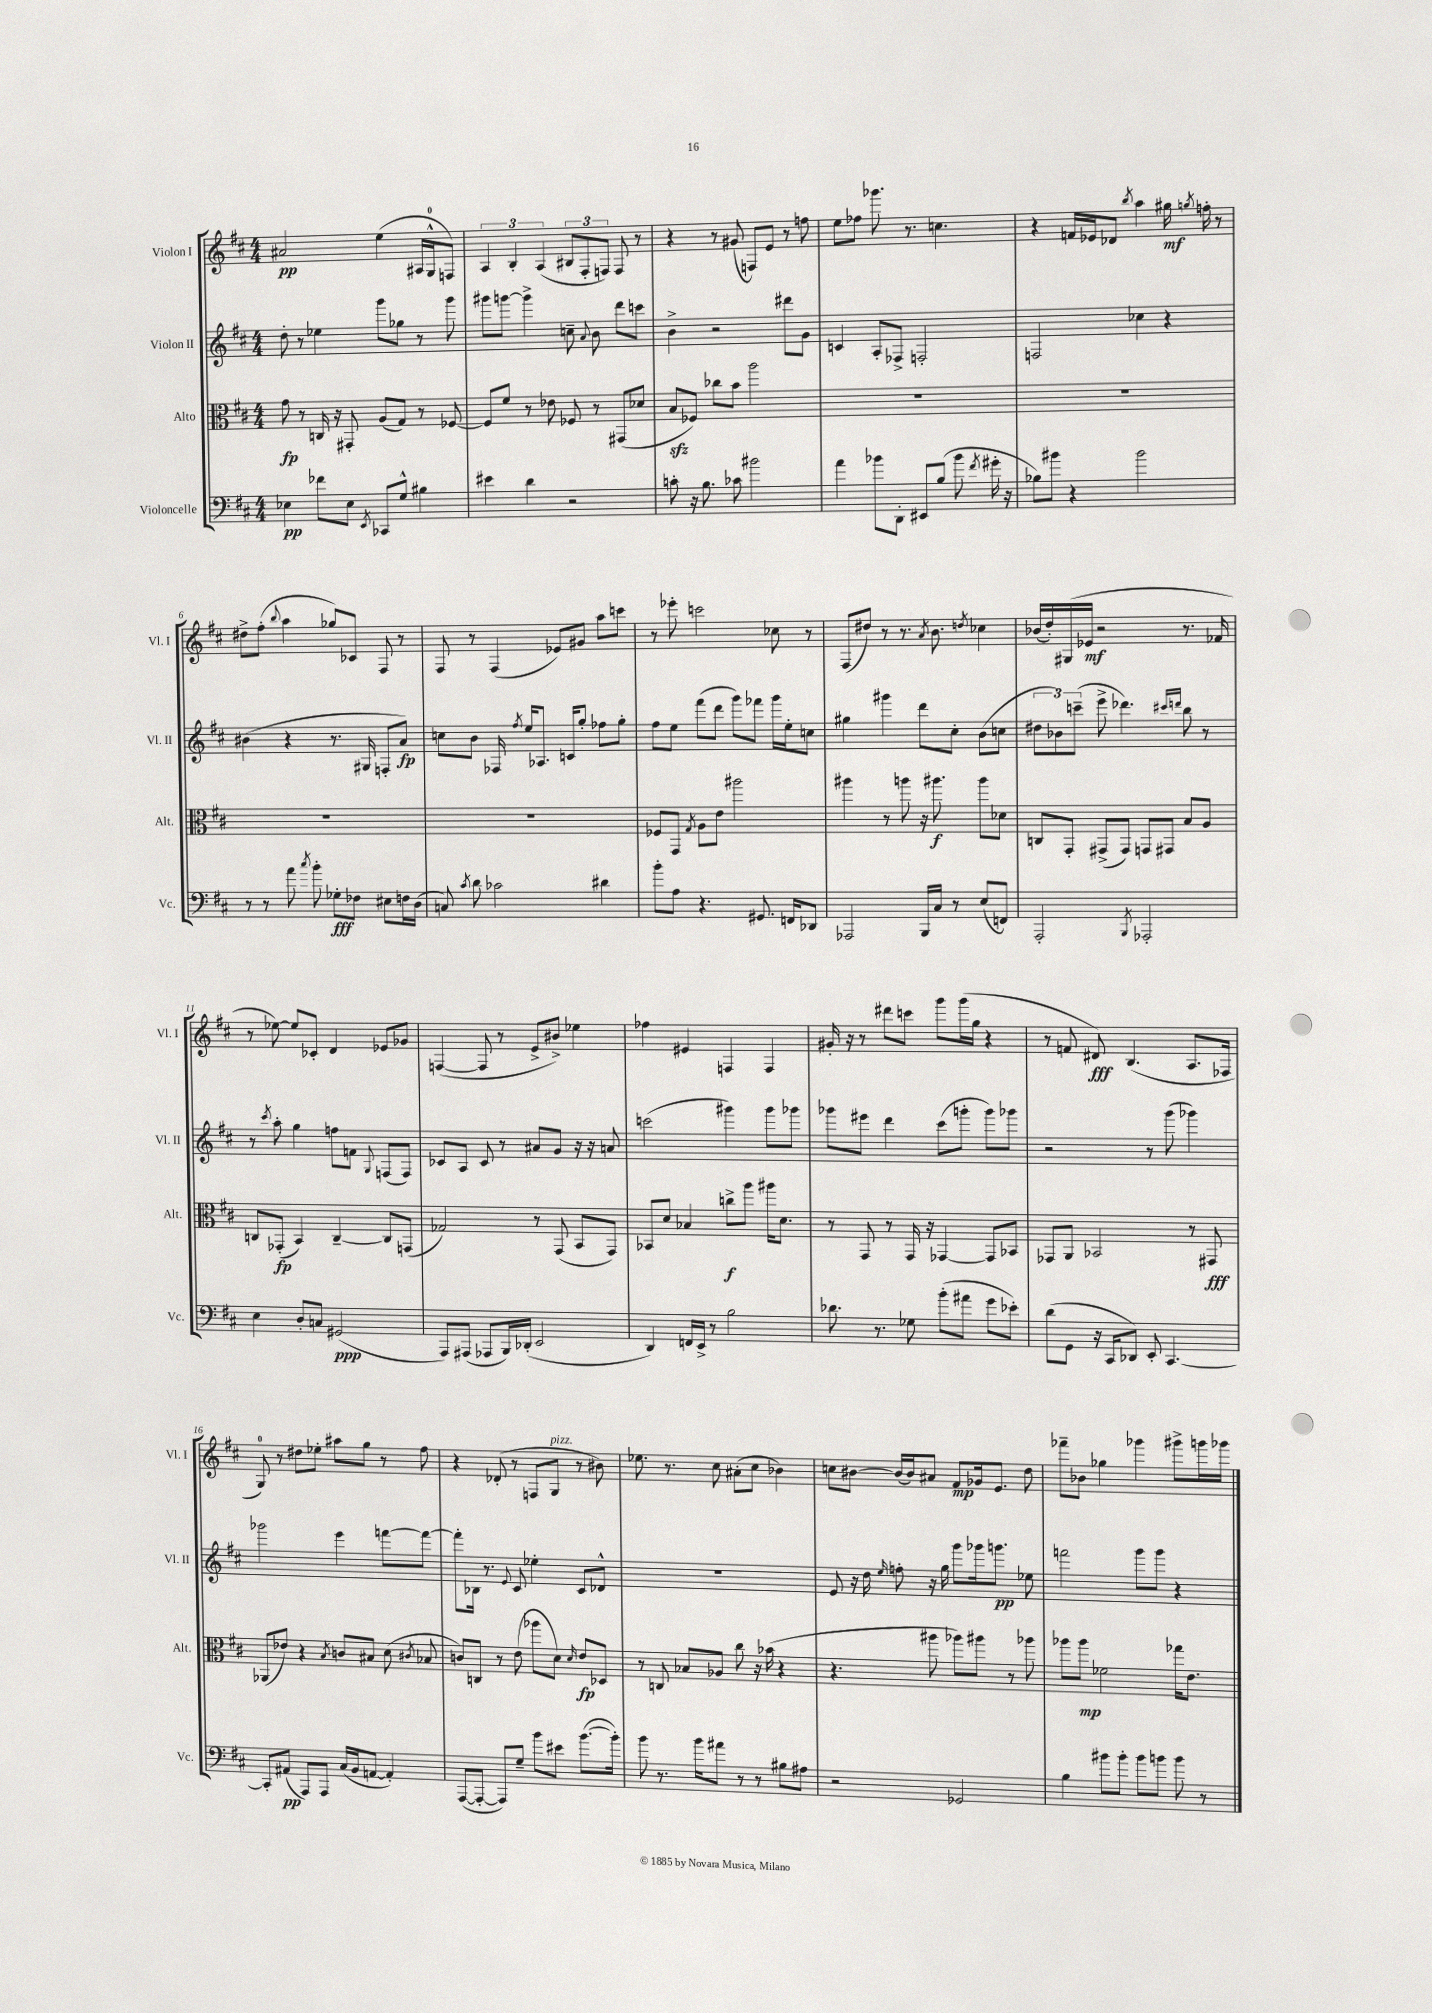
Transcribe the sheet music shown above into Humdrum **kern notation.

**kern	**dynam	**kern	**dynam	**kern	**dynam	**kern	**dynam
*part4	*part4	*part3	*part3	*part2	*part2	*part1	*part1
*staff4	*staff4	*staff3	*staff3	*staff2	*staff2	*staff1	*staff1
*I"Violoncelle	*	*I"Alto	*	*I"Violon II	*	*I"Violon I	*
*I'Vc.	*	*I'Alt.	*	*I'Vl. II	*	*I'Vl. I	*
*clefF4	*	*clefC3	*	*clefG2	*	*clefG2	*
*k[f#c#]	*	*k[f#c#]	*	*k[f#c#]	*	*k[f#c#]	*
*M4/4	*	*M4/4	*	*M4/4	*	*M4/4	*
=1	=1	=1	=1	=1	=1	=1	=1
4E-X\	pp	8g\	fp	8dd'\	.	2a#X/	pp
.	.	8r	.	8r	.	.	.
8f-X\L	.	16Cn/	.	4ee-X\	.	.	.
.	.	16r	.	.	.	.	.
8E-\J	.	8GG#X'/	.	.	.	.	.
8qEE/	.	.	.	.	.	.	.
8CC-X/L	.	(8A/L	.	8ggg\L	.	(4ee\	.
8G^^/J	.	8G/J)	.	8gg-X\J	.	.	.
4B#X\	.	8r	.	8r	.	16A#X/LL	.
.	.	.	.	.	.	16G^^/J	.
.	.	[8F-X/	.	8ggg\	.	8Fn/J)	.
=2	=2	=2	=2	=2	=2	=2	=2
4e#X\	.	8F-/L]	.	8ggg#X\L	.	6A/	.
.	.	8f#/J	.	[8gggn\J	.	.	.
.	.	.	.	.	.	6B'/	.
4d\	.	8r	.	4ggg^\]	.	.	.
.	.	.	.	.	.	(6A/	.
.	.	8e-X\	.	.	.	.	.
2r	.	8F-X/	.	8ccn~\	.	12B#X/L	.
.	.	.	.	.	.	12F#'/	.
.	.	.	.	8qqa/	.	.	.
.	.	8r	.	8b\	.	.	.
.	.	.	.	.	.	12Fn/J)	.
.	.	(8GG#X/L	.	8ddd\L	.	8F/	.
.	.	8d-X/J	.	8cccn\J	.	8r	.
=3	=3	=3	=3	=3	=3	=3	=3
8cn'\	.	8Bzz/L	.	4b^\	.	4r	.
16r	.	8F-X/J)	.	.	.	.	.
8.B\	.	.	.	.	.	.	.
.	.	8cc-X\L	.	2r	.	8r	.
8c-X\	.	8b\J	.	.	.	(8g#X/	.
2b#X\	.	2aa\	.	.	.	8Fn/L)	.
.	.	.	.	.	.	8e/J	.
.	.	.	.	8ddd#X\L	.	8r	.
.	.	.	.	8g\J	.	8ffn\	.
=4	=4	=4	=4	=4	=4	=4	=4
4a\	.	1r	.	4cn/	.	8ee\L	.
.	.	.	.	.	.	8ff-X\J	.
8b-X\L	.	.	.	8A'/L	.	8.ggg-X\	.
8DD'\J	.	.	.	8F-X^/J	.	.	.
.	.	.	.	.	.	8.r	.
8EE#X/L	.	.	.	2Fn'/	.	.	.
(8B/J	.	.	.	.	.	4.ccn\	.
8b-\	.	.	.	.	.	.	.
8qf#/	.	.	.	.	.	.	.
16g#X'\	.	.	.	.	.	.	.
16r	.	.	.	.	.	.	.
=5	=5	=5	=5	=5	=5	=5	=5
8B-X\L)	.	1r	.	2Fn/	.	4r	.
8b#X\J	.	.	.	.	.	.	.
4r	.	.	.	.	.	16fn/LL	.
.	.	.	.	.	.	16e-X/J	.
.	.	.	.	.	.	8d-X/J	.
.	.	.	.	.	.	8qbb/	.
2b#\	.	.	.	4cc-X\	.	4aa\	.
.	.	.	.	4r	.	16gg#X\	mf
.	.	.	.	.	.	8qggn/	.
.	.	.	.	.	.	16ffn'\	.
.	.	.	.	.	.	8r	.
!!LO:LB:g=z
=6	=6	=6	=6	=6	=6	=6	=6
8r	.	1r	.	(4b#X\	.	8dd#X^\L	.
8r	.	.	.	.	.	(8ff#'\J	.
.	.	.	.	.	.	8qqbb/	.
8a\	.	.	.	4r	.	4aa\	.
8qcc#/	.	.	.	.	.	.	.
8b'\	.	.	.	.	.	.	.
8G-X'\L	fff	.	.	8.r	.	8gg-X/L)	.
8F-X\J	.	.	.	.	.	8c-X/J	.
.	.	.	.	16G#X/	.	.	.
8E#X\L	.	.	.	8Fn'/L	.	8F#/	.
16Fn\L	.	.	.	8a/J)	fp	8r	.
(16D\JJ	.	.	.	.	.	.	.
=7	=7	=7	=7	=7	=7	=7	=7
8Cn/)	.	1r	.	8ccn\L	.	8F#/	.
8qc#/	.	.	.	.	.	.	.
8d\	.	.	.	8b\J	.	8r	.
2c-X\	.	.	.	16F-X/	.	(4F#/	.
.	.	.	.	8qff#/	.	.	.
.	.	.	.	16ee/KL	.	.	.
.	.	.	.	8.A-X/J	.	.	.
.	.	.	.	.	.	8e-X/L)	.
.	.	.	.	16cn/KL	.	.	.
.	.	.	.	8gg'/J	.	8g#X/J	.
4d#X\	.	.	.	8ff-X\L	.	8aa\L	.
.	.	.	.	8gg'\J	.	8cccn\J	.
=8	=8	=8	=8	=8	=8	=8	=8
8b'\L	.	8F-X/L	.	8ff#\L	.	8r	.
8A\J	.	8GG/J	.	8ee\J	.	8eee-X'\	.
.	.	8qG/	.	.	.	.	.
4.r	.	8A\L	.	(8fff#\L	.	2cccn\	.
.	.	8e\J	.	8ddd\J	.	.	.
.	.	2aa#X\	.	8ggg\L)	.	.	.
8.GG#X/	.	.	.	8fff-X\J	.	.	.
.	.	.	.	16ggg\LL	.	8cc-X\	.
16FFn/KL	.	.	.	16ee'\J	.	.	.
8DD-X/J	.	.	.	8ccn\J	.	8r	.
=9	=9	=9	=9	=9	=9	=9	=9
2AAA-X/	.	4aa#X\	.	4gg#X\	.	(8F#/L	.
.	.	.	.	.	.	8dd#X/J)	.
.	.	8r	.	4ggg#X\	.	8r	.
.	.	8aan\	.	.	.	8.r	.
16BBB/LL	.	16r	.	8ddd\L	.	.	.
.	.	.	.	.	.	8qa/	.
16C#/JJ	.	8.aa#X\	f	.	.	8.b\	.
8r	.	.	.	8cc#'\J	.	.	.
.	.	.	.	.	.	8qddn/	.
(8E/L	.	8aa#\L	.	(8b\L	.	4cc-X\	.
8FFn/J)	.	8d-X\J	.	8ccn\J	.	.	.
=10	=10	=10	=10	=10	=10	=10	=10
2AAA'/	.	8Cn/L	.	12dd#X\L	.	(16b-X/LL	.
.	.	.	.	.	.	16dd'/)	.
.	.	.	.	12b-X\)	.	.	.
.	.	8GG'/J	.	.	.	(16G#X/	.
.	.	.	.	(12cccn~\J	.	.	.
.	.	.	.	.	.	16e-X/JJ	mf
.	.	(8GG#X^/L	.	8eee^\	.	2r	.
.	.	8GG#/J)	.	4.ddd-X\)	.	.	.
8qBBB/	.	.	.	.	.	.	.
2AAA-X'/	.	8GGn/L	.	.	.	.	.
.	.	8GG#X/J	.	.	.	.	.
.	.	.	.	16qqccc#X/LL	.	.	.
.	.	.	.	16qqdddn/JJ	.	.	.
.	.	8B/L	.	8bb\	.	8.r	.
.	.	8A/J	.	8r	.	.	.
.	.	.	.	.	.	16f-X/	.
!!LO:LB:g=z
=11	=11	=11	=11	=11	=11	=11	=11
4E\	.	8Cn/L	.	8r	.	8r	.
.	.	.	.	8qccc#/	.	.	.
.	.	(8GG-X'/J	fp	8aa'\	.	[8ee-X\)	.
8D'/L	.	4BB/)	.	4gg\	.	8ee-/L]	.
8Cn/J	.	.	.	.	.	8c-X'/J	.
(2GG#X/	ppp	[4C~/	.	8ffn\L	.	4d/	.
.	.	.	.	8fn\J	.	.	.
.	.	.	.	8qqG/	.	.	.
.	.	8C/L]	.	(8Fn/L	.	8e-X/L	.
.	.	(8GGn/J	.	8F/J)	.	8g-X/J	.
=12	=12	=12	=12	=12	=12	=12	=12
8AAA/L)	.	2G-X/)	.	8c-X/L	.	([4Fn/	.
(8AAA#X/J	.	.	.	8A/J	.	.	.
8AAA-X/L	.	.	.	8c-/	.	8F/]	.
16BBB/L)	.	.	.	8r	.	8r	.
(16DD-X'/JJ	.	.	.	.	.	.	.
2EE/	.	8r	.	8a#X/L	.	8e^/L	.
.	.	(8GG/	.	8g/J	.	8b#X^/J)	.
.	.	8BB/L	.	16r	.	4ee-X\	.
.	.	.	.	16r	.	.	.
.	.	8GG/J)	.	8an/	.	.	.
=13	=13	=13	=13	=13	=13	=13	=13
4DD/)	.	8BB-X/L	.	(2cccn\	.	4ff-X\	.
.	.	8d/J	.	.	.	.	.
16FFn/LL	.	4B-X/	.	.	.	4e#X/	.
16EE^/JJ	.	.	.	.	.	.	.
8r	.	.	.	.	.	.	.
2B\	.	8ccn^\L	f	4ggg#X\)	.	4Fn/	.
.	.	8aa\J	.	.	.	.	.
.	.	16aa#X\KL	.	8ggg#\L	.	4F/	.
.	.	8.d\J	.	.	.	.	.
.	.	.	.	8ggg-X\J	.	.	.
=14	=14	=14	=14	=14	=14	=14	=14
8.d-X\	.	8r	.	8ggg-X\L	.	16g#X'/	.
.	.	.	.	.	.	16r	.
.	.	8GG/	.	8eee#X\J	.	8r	.
8.r	.	.	.	.	.	.	.
.	.	8r	.	4ddd\	.	8ddd#X\L	.
8G-X\	.	16GG/	.	.	.	8cccn\J	.
.	.	16r	.	.	.	.	.
(8b'\L	.	[4GG-X/	.	(8ccc#\L	.	8ggg\L	.
8a#X\J	.	.	.	8gggn'\J	.	(16ggg\L	.
.	.	.	.	.	.	16gg\JJ	.
8g\L	.	8GG-/L]	.	8ggg\L)	.	4r	.
8e-X'\J)	.	8BB-X/J	.	8ggg-X\J	.	.	.
=15	=15	=15	=15	=15	=15	=15	=15
(8d\L	.	8GG-X/L	.	2r	.	8r	.
8GG\J	.	8AA/J	.	.	.	8fn/	.
16r	.	2BB-X/	.	.	.	8d#X/)	fff
16CC#/KL	.	.	.	.	.	.	.
8DD-X/J)	.	.	.	.	.	(4.B/	.
8EE'/	.	.	.	8r	.	.	.
[4.CC#/	.	.	.	(8ggg\	.	.	.
.	.	8r	.	4ggg-X\)	.	8.A/L	.
.	.	8GG#X/	fff	.	.	.	.
.	.	.	.	.	.	16F-X/Jk	.
!!LO:LB:g=z
=16	=16	=16	=16	=16	=16	=16	=16
8CC#'/L]	.	(8AA-X/L	.	2ggg-X\	.	8G/)	.
(8AA#X/J	pp	8e-X/J)	.	.	.	8r	.
8AAA/L)	.	4r	.	.	.	8dd#X\L	.
8AAA/J	.	.	.	.	.	8ee-X'\J	.
.	.	8qB/	.	.	.	.	.
(16C#/LL	.	8cn/L	.	4eee\	.	8aa#X\L	.
16BB/J	.	.	.	.	.	.	.
[8AAn/J	.	8B#X/J	.	.	.	8gg\J	.
4AA'/])	.	(8d\	.	[8fffn\L	.	8r	.
.	.	8qc#X/	.	.	.	.	.
.	.	8B-X/	.	8fff\J_	.	8ff#\	.
=17	=17	=17	=17	=17	=17	=17	=17
([8AAA/L	.	8cn/L)	.	8fff'\L]	.	4r	.
8AAA'/J_	.	8Cn/J	.	16B-X\Jk	.	.	.
.	.	.	.	8.r	.	.	.
8AAA/L])	.	8r	.	.	.	(8d-X'/	.
.	.	.	.	8qqe/	.	.	.
8G~/J	.	(8e\	.	8c#/	.	8r	.
8b\L	.	8aa-X\L	.	4ee-X'\	.	8Fn/L	.
!	!	!	!	!	!	!LO:TX:a:i:t=pizz.	!
8e#X\J	.	8d\J)	.	.	.	8G/J	.
.	.	16qqd/	.	.	.	.	.
([8.b\L	.	8e/L	fp	8c#/L	.	8r	.
.	.	8D-X/J	.	8d-X^^/J	.	8b#X\)	.
16b'\Jk])	.	.	.	.	.	.	.
=18	=18	=18	=18	=18	=18	=18	=18
8b\	.	8r	.	1r	.	8.ee-X\	.
8.r	.	8Cn/	.	.	.	.	.
.	.	.	.	.	.	8.r	.
.	.	8B-X/L	.	.	.	.	.
16b\KL	.	.	.	.	.	.	.
8a#X\J	.	8A-X/J	.	.	.	8cc#\	.
8r	.	8cc#\	.	.	.	(8a#X'\L	.
8r	.	16r	.	.	.	8cc#\J	.
.	.	(16b-X\	.	.	.	.	.
8B#X\L	.	4r	.	.	.	4b-X\)	.
8A#X\J	.	.	.	.	.	.	.
=19	=19	=19	=19	=19	=19	=19	=19
2r	.	4.r	.	8e/	.	8ccn\L	.
.	.	.	.	16r	.	[8b#X\J	.
.	.	.	.	16dd\	.	.	.
.	.	.	.	16qqee/	.	.	.
.	.	.	.	8ffn'\	.	(16b#/LL]	.
.	.	.	.	.	.	16b#/J)	.
.	.	8aa#X\	.	16r	.	8a#X/J	.
.	.	.	.	16gg\	.	.	.
2GG-X/	.	8aa-X\L)	.	8ggg\L	.	8f#/L	mp
.	.	8aa#X\J	.	16ggg-X\k	.	16g-X/k	.
.	.	.	.	8.gggn\J	pp	8.e/J	.
.	.	8r	.	.	.	.	.
.	.	8aa-X\	.	8ee-X\	.	8dd\	.
=20	=20	=20	=20	=20	=20	=20	=20
4B\	.	8aa-X\L	.	2fffn\	.	8fff-X~\L	.
.	.	8aa-\J	mp	.	.	8b-X\J	.
8b#X\L	.	2f-X\	.	.	.	4gg-X\	.
8b#'\J	.	.	.	.	.	.	.
8b#\L	.	.	.	8ggg\L	.	4ggg-X\	.
8bn\J	.	.	.	8ggg\J	.	.	.
8b\	.	16gg-X\KL	.	4r	.	8ggg#X^\L	.
.	.	8.e\J	.	.	.	.	.
8r	.	.	.	.	.	16gggn\L	.
.	.	.	.	.	.	16ggg-X\JJ	.
==	==	==	==	==	==	==	==
*-	*-	*-	*-	*-	*-	*-	*-
